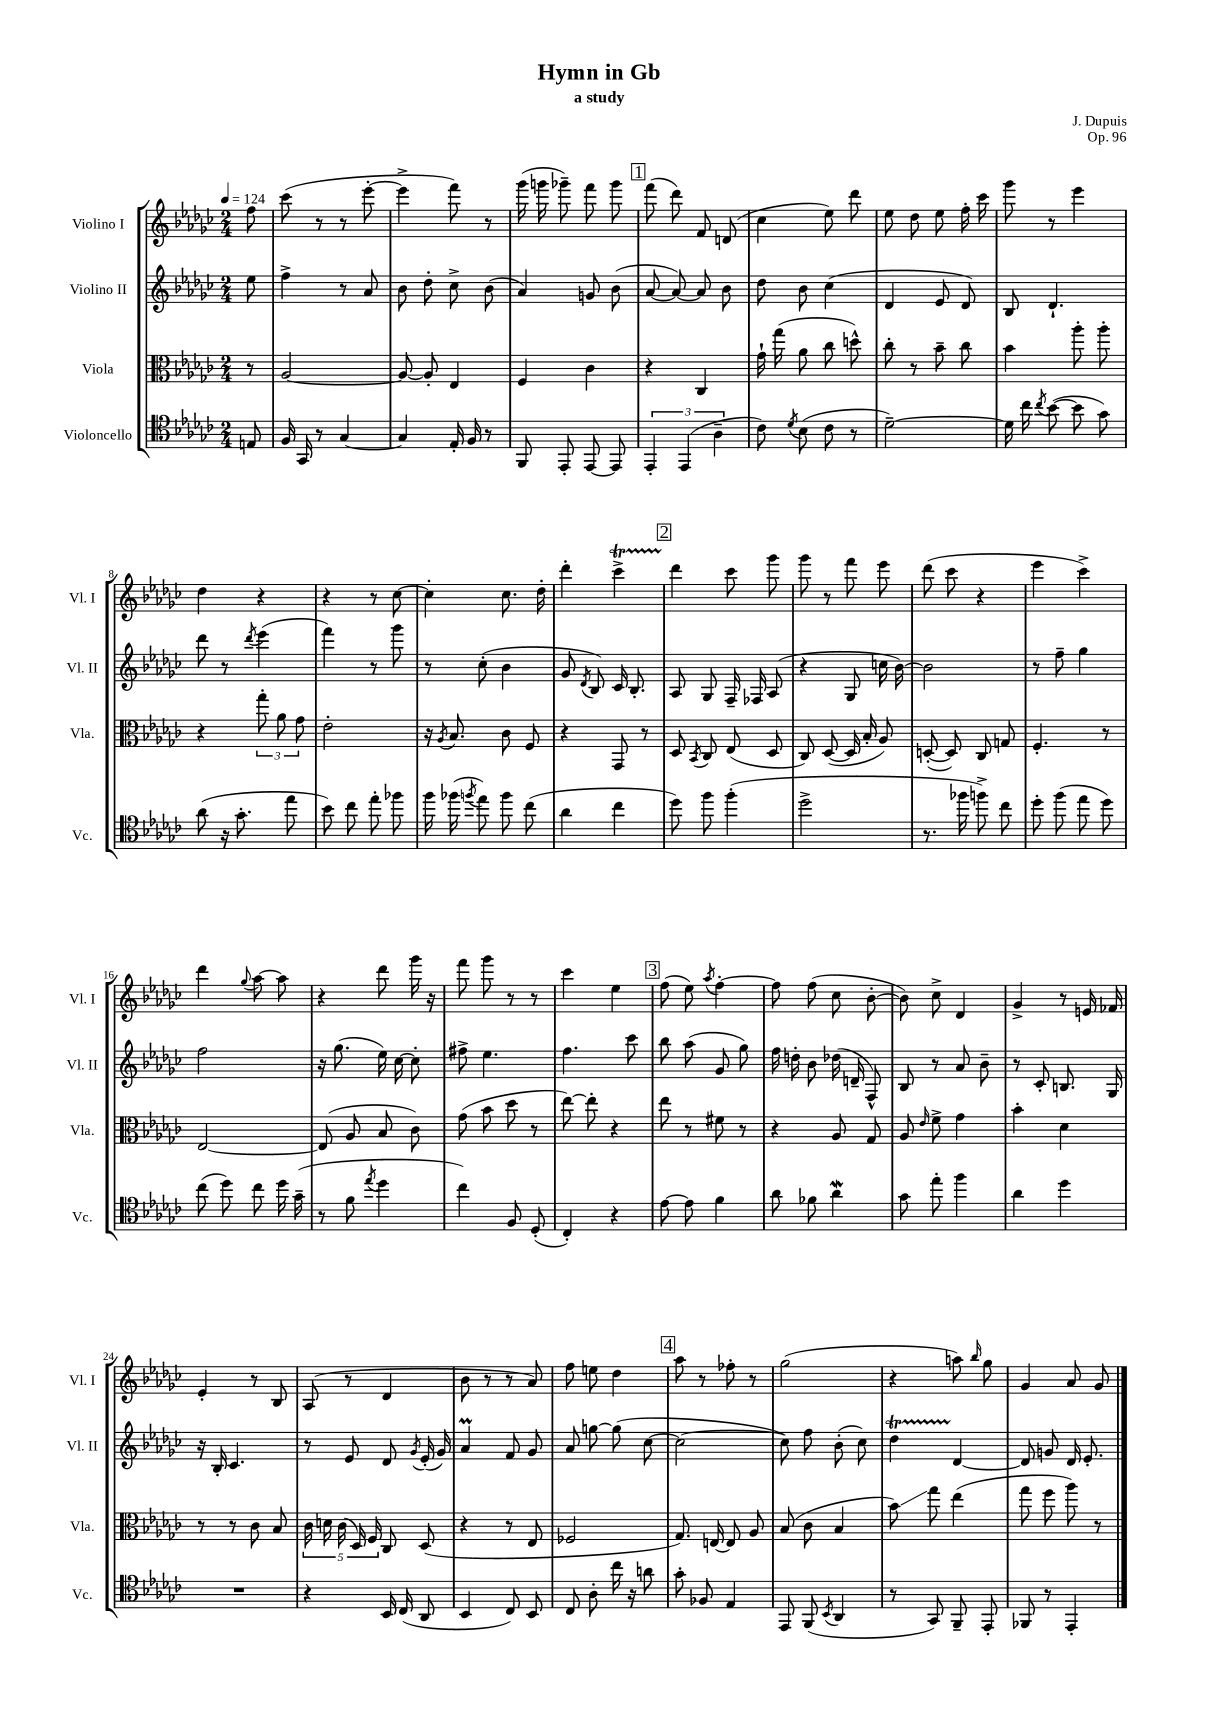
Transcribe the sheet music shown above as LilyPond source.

\header { title = "Hymn in Gb" composer = "J. Dupuis" subtitle = "a study" opus = "Op. 96" }
<<
\new StaffGroup <<
\new Staff = "s0" \with { instrumentName = "Violino I" shortInstrumentName = "Vl. I" } {
    \clef treble \key ges \major \numericTimeSignature \time 2/4 \partial 8 \tempo 4 = 124
    \autoBeamOff f''8 |
    ces'''8( r8 r8 ees'''8~-. |
    ees'''4-> f'''8) r8 |
    ges'''16( g'''16 ges'''8--) f'''8 ges'''8 |
    \mark \markup { \box "1" } f'''8( des'''8) f'8 d'8( |
    ces''4 ees''8) des'''8 |
    ees''8 des''8 ees''8 f''16-. ces'''16 |
    ges'''8 r8 ees'''4 |
    des''4 r4 |
    r4 r8 ces''8~ |
    ces''4-. ces''8. des''16-. |
    des'''4-. ces'''4->\startTrillSpan |
    \mark \markup { \box "2" } des'''4\stopTrillSpan ces'''8 ges'''8 |
    ges'''8 r8 f'''8 ees'''8 |
    des'''8( ces'''8 r4 |
    ees'''4 ces'''4->) |
    des'''4 \appoggiatura { ges''8 } aes''8~ aes''8 |
    r4 des'''8 ges'''16 r16 |
    f'''8 ges'''8 r8 r8 |
    ces'''4 ees''4 |
    \mark \markup { \box "3" } f''8( ees''8) \acciaccatura { aes''8 } f''4~-. |
    f''8 f''8( ces''8 bes'8~-. |
    bes'8) ces''8-> des'4 |
    ges'4-> r8 e'16 fes'16 |
    ees'4-. r8 bes8 |
    aes8( r8 des'4 |
    bes'8 r8 r8 aes'8) |
    f''8 e''8 des''4 |
    \mark \markup { \box "4" } aes''8 r8 fes''8-. r8 |
    ges''2( |
    r4 a''8) \grace { bes''16 } ges''8 |
    ges'4 aes'8 ges'8 \bar "|." |
}
\new Staff = "s1" \with { instrumentName = "Violino II" shortInstrumentName = "Vl. II" } {
    \clef treble \key ges \major \numericTimeSignature \time 2/4 \partial 8
    \autoBeamOff ees''8 |
    f''4-> r8 aes'8 |
    bes'8 des''8-. ces''8-> bes'8( |
    aes'4) g'8 bes'8( |
    \mark \markup { \box "1" } aes'8~ aes'8~) aes'8 bes'8 |
    des''8 bes'8 ces''4( |
    des'4 ees'8 des'8) |
    bes8 des'4.-! |
    des'''8 r8 \acciaccatura { des'''8 } ees'''4( |
    f'''4) r8 ges'''8 |
    r8 ces''8-.( bes'4 |
    ges'8 \acciaccatura { des'8 } bes8) ces'16 bes8.-. |
    \mark \markup { \box "2" } aes8 ges8 f16-- fes16 aes8( |
    r4 ges8 c''16 bes'16~) |
    bes'2 |
    r8 f''8-- ges''4 |
    f''2 |
    r16 ges''8.( ees''16) ces''16~ ces''8-. |
    fis''8-> ees''4. |
    f''4. ces'''8 |
    \mark \markup { \box "3" } bes''8 aes''8( ges'8 ges''8) |
    f''16 d''16-. bes'8 des''16( d'16-- f8-^) |
    bes8 r8 aes'8 bes'8-- |
    r8 ces'8-. b8. ges16 |
    r16 bes16-. ces'4. |
    r8 ees'8 des'8 \acciaccatura { ges'8 } ees'16-.( ges'16) |
    aes'4\prall f'8 ges'8 |
    aes'8 g''8~ g''8( ces''8~ |
    \mark \markup { \box "4" } ces''2~ |
    ces''8) f''8 bes'8-.( ces''8) |
    des''4\startTrillSpan des'4~\stopTrillSpan |
    des'8 g'8 des'16 ees'8.-. \bar "|." |
}
\new Staff = "s2" \with { instrumentName = "Viola" shortInstrumentName = "Vla." } {
    \clef alto \key ges \major \numericTimeSignature \time 2/4 \partial 8
    \autoBeamOff r8 |
    aes2~ |
    aes8~ aes8-. ees4 |
    f4 ces'4 |
    \mark \markup { \box "1" } r4 ces4 |
    ges'16-! ges''16( aes'8 ces''8 d''8-^) |
    ces''8-. r8 bes'8-- ces''8 |
    bes'4 aes''8-. aes''8-. |
    r4 \tuplet 3/2 { ges''8-. aes'8 ges'8 } |
    ees'2-. |
    r16 \acciaccatura { aes8 } bes8. ces'8 f8 |
    r4 ges,8 r8 |
    \mark \markup { \box "2" } des8 \acciaccatura { bes,8 } ces8 ees8( des8 |
    ces8) des8~( des16 bes16-. aes8) |
    d8~-.( d8) ces8 g8 |
    f4.-. r8 |
    ees2~ |
    ees8( aes8 bes8 ces'8) |
    ges'8( bes'8 des''8 r8 |
    ees''8~) ees''8-. r4 |
    \mark \markup { \box "3" } ees''8 r8 fis'8 r8 |
    r4 aes8 ges8 |
    aes8 \grace { ees'16 } f'8-> ges'4 |
    bes'4-. des'4 |
    r8 r8 ces'8 bes8 |
    \tuplet 5/4 { ces'16 d'16 ces'16( des16) f16 } ces8 des8( |
    r4 r8 ees8 |
    fes2 |
    \mark \markup { \box "4" } ges8.) e16~ e8 aes8 |
    bes8( ces'8 bes4 |
    bes'8\glissando) ges''8 ees''4( |
    ges''8 f''8 aes''8) r8 \bar "|." |
}
\new Staff = "s3" \with { instrumentName = "Violoncello" shortInstrumentName = "Vc." } {
    \clef tenor \key ges \major \numericTimeSignature \time 2/4 \partial 8
    \autoBeamOff e8 |
    f16 ges,16 r8 ges4~ |
    ges4 ees16-. f16 r8 |
    f,8 ees,8-. ees,8~ ees,8 |
    \mark \markup { \box "1" } \tuplet 3/2 { ees,4-. ees,4( aes4-- } |
    ces'8) \acciaccatura { des'8 } bes8( ces'8 r8 |
    des'2~--) |
    des'16 ces''16 \acciaccatura { ces''8 } bes'8~( bes'8 ges'8) |
    aes'8( r16 ges'8.-. ees''8 |
    bes'8) ces''8 ees''8-. fes''8 |
    f''16 fes''16( \acciaccatura { f''8 } ees''8) f''8 ces''8( |
    aes'4 ces''4 |
    \mark \markup { \box "2" } des''8) f''8 f''4-.( |
    des''2-> |
    r8. fes''16 f''8->) ces''8 |
    des''8-. f''8( ees''8 des''8) |
    ces''8( des''8) ces''8 des''16 ges'16--( |
    r8 f'8 \acciaccatura { ees''8 } des''4 |
    ces''4) f8 des8-.( |
    ces4-.) r4 |
    \mark \markup { \box "3" } ees'8~ ees'8 f'4 |
    aes'8 fes'8 aes'4\mordent |
    ges'8 ees''8-. f''4 |
    aes'4 des''4 |
    R2 |
    r4 bes,16 ces16( aes,8 |
    bes,4 ces8) bes,8 |
    ces8 aes8-. ces''16 r16 a'8 |
    \mark \markup { \box "4" } ges'8-. fes8 ees4 |
    ees,8 f,8( \acciaccatura { bes,8 } aes,4 |
    r8 ges,8) f,8-- ees,8-. |
    fes,8 r8 ees,4-. \bar "|." |
}
>>
>>
